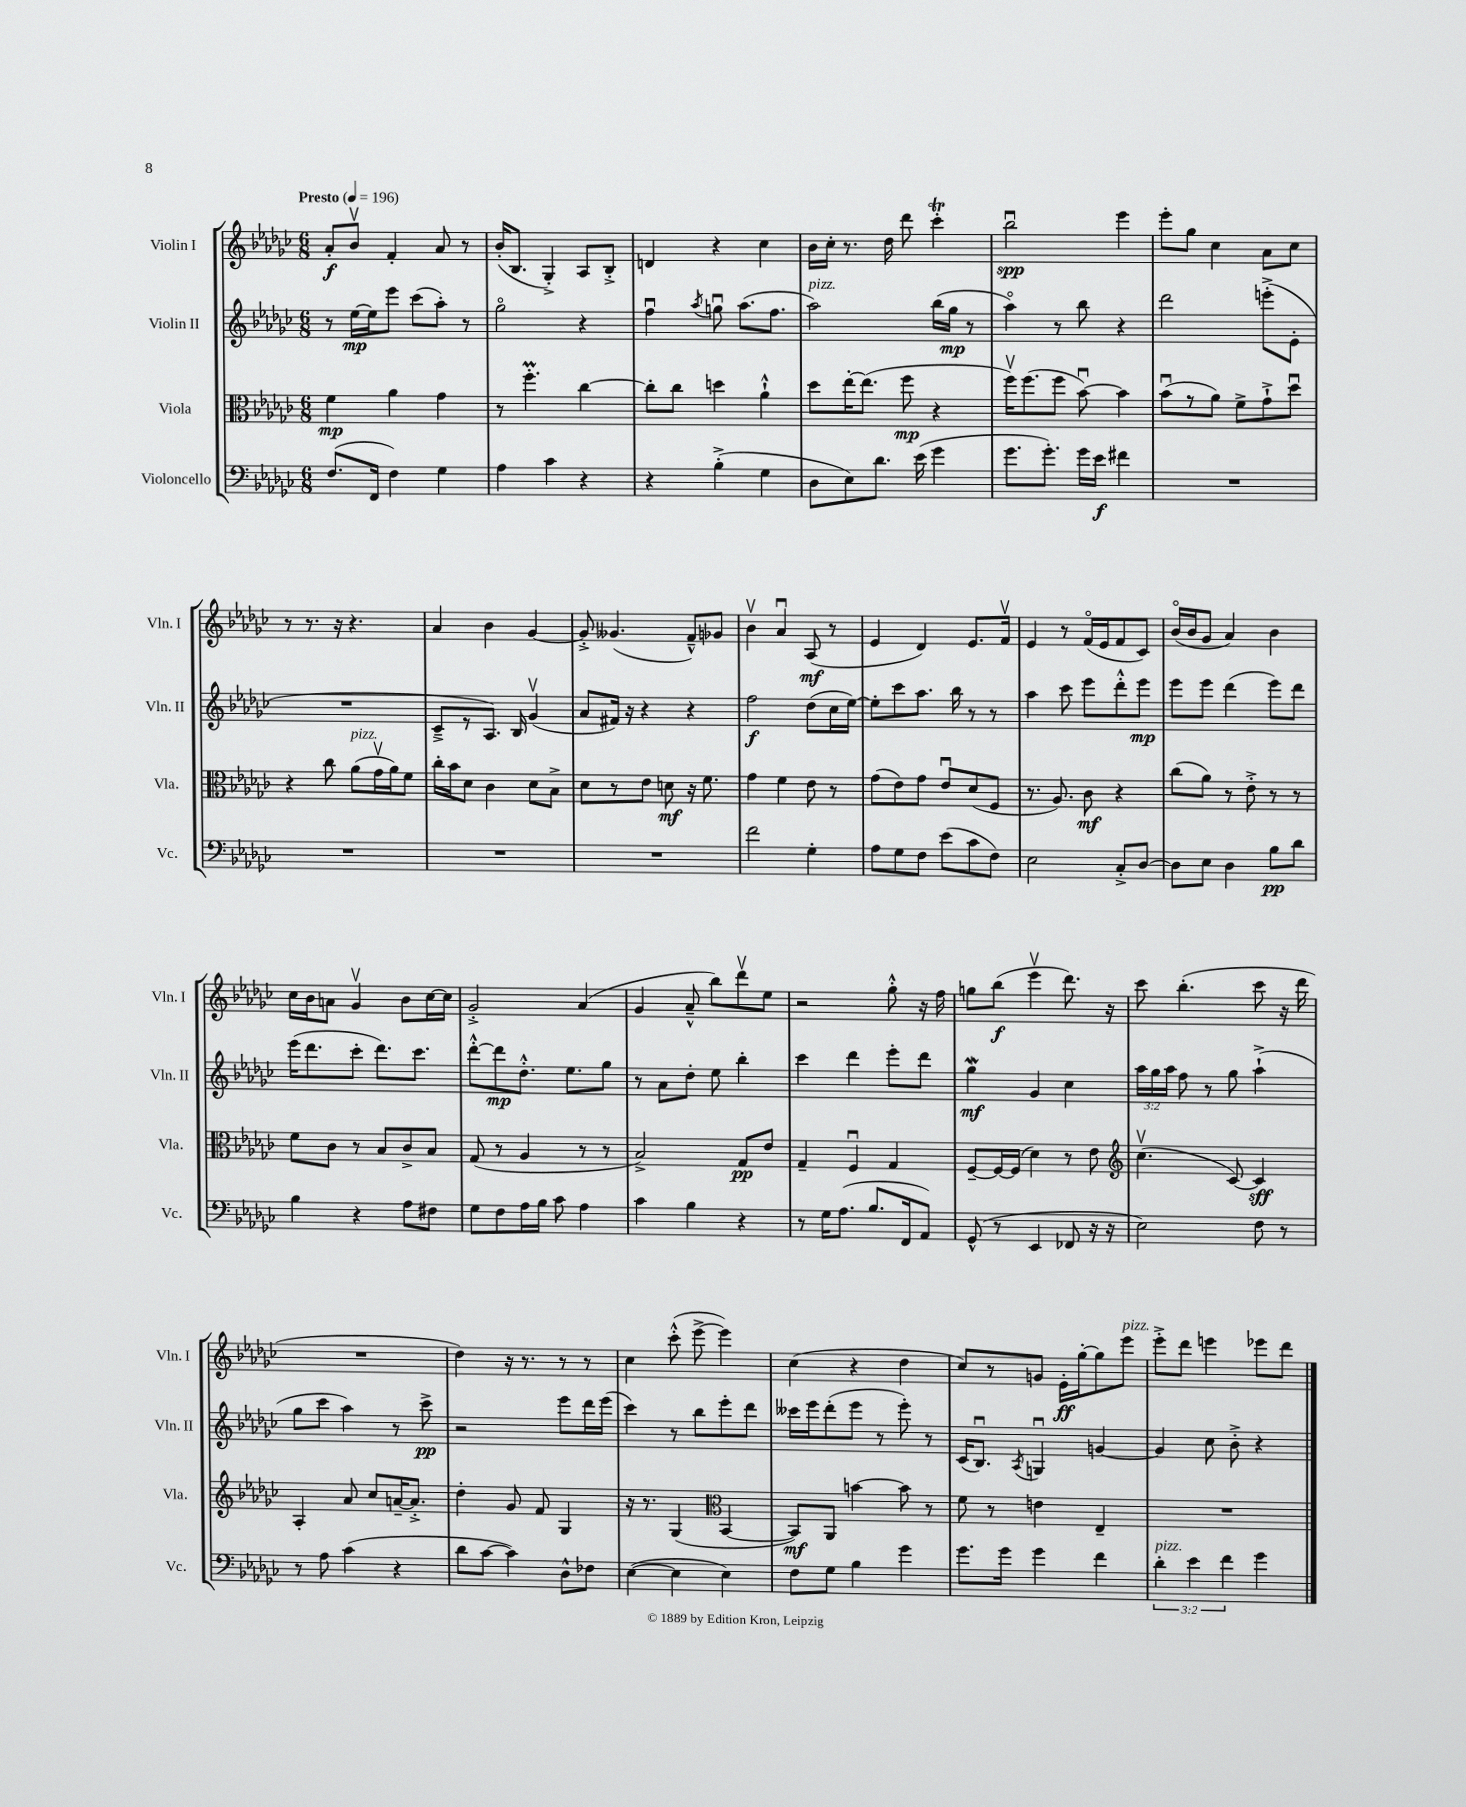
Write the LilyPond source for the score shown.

<<
\new StaffGroup <<
\new Staff = "s0" \with { instrumentName = "Violin I" shortInstrumentName = "Vln. I" } {
    \clef treble \key ges \major \numericTimeSignature \time 6/8 \tempo "Presto" 4 = 196
    \autoBeamOff aes'8[-.\f bes'8]\upbow f'4-. aes'8 r8 |
    bes'16[-.( bes8.] ges4-.->) aes8[ bes8]-.-> |
    d'4 r4 ces''4 |
    bes'16[ ces''16]-. r8. des''16 des'''8 ces'''4-.\trill |
    bes''2\downbow\spp ees'''4 |
    ees'''8[-. ges''8] ces''4 aes'8[ ces''8] |
    r8 r8. r16 r4. |
    aes'4 bes'4 ges'4~ |
    ges'8-.-> geses'4.( f'8[---^) ges'8] |
    bes'4\upbow aes'4\downbow aes8\mf( r8 |
    ees'4 des'4) ees'8.[ f'16]\upbow |
    ees'4 r8 f'16[\flageolet( ees'16 f'8 ces'8]) |
    bes'16[\flageolet( bes'16 ges'8] aes'4) bes'4 |
    ces''16[ bes'16 a'8] ges'4\upbow bes'8[ ces''16~ ces''16] |
    ges'2-.-> aes'4( |
    ges'4 aes'8---^ bes''8[) des'''8\upbow ees''8] |
    r2 ges''8-.-^ r16 f''16 |
    g''8[ bes''8]\f( ees'''4\upbow des'''8.) r16 |
    ces'''8 bes''4.-.( ces'''8 r16 des'''16 |
    R2. |
    des''4) r16 r8. r8 r8 |
    ces''4 ces'''8-.-^( ees'''8~-> ees'''4) |
    ces''4( r4 des''4 |
    ces''8[) r8 g'8] ees'16[-.\ff ges''16~-. ges''8 ees'''8]^\markup { \italic "pizz." } |
    ees'''8[-.-> des'''8] e'''4 ees'''8[ des'''8] \bar "|." |
}
\new Staff = "s1" \with { instrumentName = "Violin II" shortInstrumentName = "Vln. II" } {
    \clef treble \key ges \major \numericTimeSignature \time 6/8 \override Staff.TupletNumber.text = #tuplet-number::calc-fraction-text
    \autoBeamOff r8 ees''16[~\mp ees''16 ees'''8] ces'''8[( aes''8]-.) r8 |
    ges''2\flageolet r4 |
    f''4\downbow \acciaccatura { aes''8 } g''8\downbow aes''8.[( f''8.] |
    aes''2^\markup { \italic "pizz." }) bes''16[( ges''16]\mp r8 |
    aes''4\flageolet) r8 bes''8 r4 |
    des'''2 e'''8[-.->( ees'8]-. |
    R2. |
    ces'8[---> r8 aes8.]) bes16 ges'4\upbow( |
    aes'8[ fis'16]) r16 r4 r4 |
    f''2\f des''8[( ces''16 ees''16]~) |
    ees''8[-. ces'''8 aes''8.] bes''16 r8 r8 |
    aes''4 ces'''8 ees'''8[ des'''8-.-^ ees'''8]\mp |
    ees'''8[ ees'''8] des'''4( ees'''8[) des'''8] |
    ees'''16[( des'''8. ces'''8]-. des'''8.[) ces'''8.] |
    des'''8[~-.-^ des'''8\mp des''8.]-.-^ ees''8.[ ges''8] |
    r8 aes'8[ des''8]-. ees''8 bes''4-. |
    ces'''4 des'''4 ees'''8[-. des'''8] |
    ges''4\mordent\mf ges'4 ces''4 |
    \tuplet 3/2 { aes''16[ ges''16 aes''16] } f''8 r8 ges''8 aes''4-!->( |
    ges''8[ ces'''8] aes''4) r8 ces'''8->\pp |
    r2 ees'''8[ des'''16 ees'''16]( |
    ces'''4) r8 bes''8[ ees'''8-. des'''8] |
    ceses'''16[ ees'''16 des'''8-.( ees'''8] r8 ees'''8-.) r8 |
    ces'16[( bes8.]\downbow) \acciaccatura { aes8 } g4\downbow g'4~ |
    g'4 ces''8 bes'8-.-> r4 \bar "|." |
}
\new Staff = "s2" \with { instrumentName = "Viola" shortInstrumentName = "Vla." } {
    \clef alto \key ges \major \numericTimeSignature \time 6/8
    \autoBeamOff f'4\mp aes'4 ges'4 |
    r8 f''4.-.\prall ces''4~ |
    ces''8[-. ces''8] d''4 aes'4-!-^ |
    des''8[ ees''16~-. ees''8.]( f''8\mp r4 |
    f''16[\upbow) f''8.( f''8] bes'8~\downbow) bes'4 |
    bes'8[\downbow( r8 aes'8]) f'8[-> ges'8-!-> des''8]\downbow |
    r4 ces''8 aes'8[^\markup { \italic "pizz." }( ges'16\upbow aes'16) f'8] |
    ces''16[-. bes'16 des'8] ces'4 des'8[ bes8]-> |
    des'8[ r8 ees'8] d'8\mf r16 f'8. |
    ges'4 f'4 ees'8 r8 |
    ges'8[( ees'8) ges'8] ees'8[\downbow des'8( f8] |
    r8. aes8.) ces'8\mf r4 |
    ces''8[( aes'8]) r8 ees'8-.-> r8 r8 |
    f'8[ ces'8] r8 bes8[ ces'8-> bes8] |
    ges8( r8 aes4 r8 r8 |
    bes2->) ges8[\pp ees'8] |
    ges4-- f4\downbow ges4 |
    f8[~-- f16~ f16]( des'4) r8 ees'8 |
    \clef treble ces''4.\upbow( ces'8~) ces'4\sff |
    aes4-. aes'8 ces''8[ a'16~-- a'8.]-.-> |
    des''4-. ges'8 f'8 ges4 |
    r16 r8. ges4( \clef alto bes,4~ |
    bes,8[\mf) aes,8] b'4~ b'8 r8 |
    f'8 r8 e'4 ees4-- |
    R2. \bar "|." |
}
\new Staff = "s3" \with { instrumentName = "Violoncello" shortInstrumentName = "Vc." } {
    \clef bass \key ges \major \numericTimeSignature \time 6/8 \override Staff.TupletNumber.text = #tuplet-number::calc-fraction-text
    \autoBeamOff f8.[( f,16] f4) ges4 |
    aes4 ces'4 r4 |
    r4 bes4-.->( ges4 |
    des8[ ees8) des'8.] ees'16( ges'4 |
    ges'8.[ ges'8.]-.) ges'16[ ees'16]\f fis'4 |
    R2. |
    R2. |
    R2. |
    R2. |
    f'2 ges4-. |
    aes8[ ges8 f8] ees'8[( ces'8 f8]) |
    ees2 ces8[-.-> des8]~ |
    des8[ ees8] des4 bes8[\pp des'8] |
    bes4 r4 aes8[ fis8] |
    ges8[ f8 aes16 bes16] ces'8 aes4 |
    ces'4 bes4 r4 |
    r8 ges16[ aes8.]( bes8.[ f,16 aes,8]) |
    ges,8-^( r8 ees,4 fes,8 r16 r16 |
    ees2) f8 r8 |
    r8 aes8 ces'4( r4 |
    des'8[ ces'8]~ ces'4) des8[-^ fes8] |
    ees4~( ees4 ees4) |
    f8[ ges8] bes4 ges'4 |
    ges'8.[ ges'16] ges'4 f'4 |
    \tuplet 3/2 { des'4-.^\markup { \italic "pizz." } ees'4 f'4 } ges'4 \bar "|." |
}
>>
>>
\layout { \context { \Score \remove "Bar_number_engraver" } }
